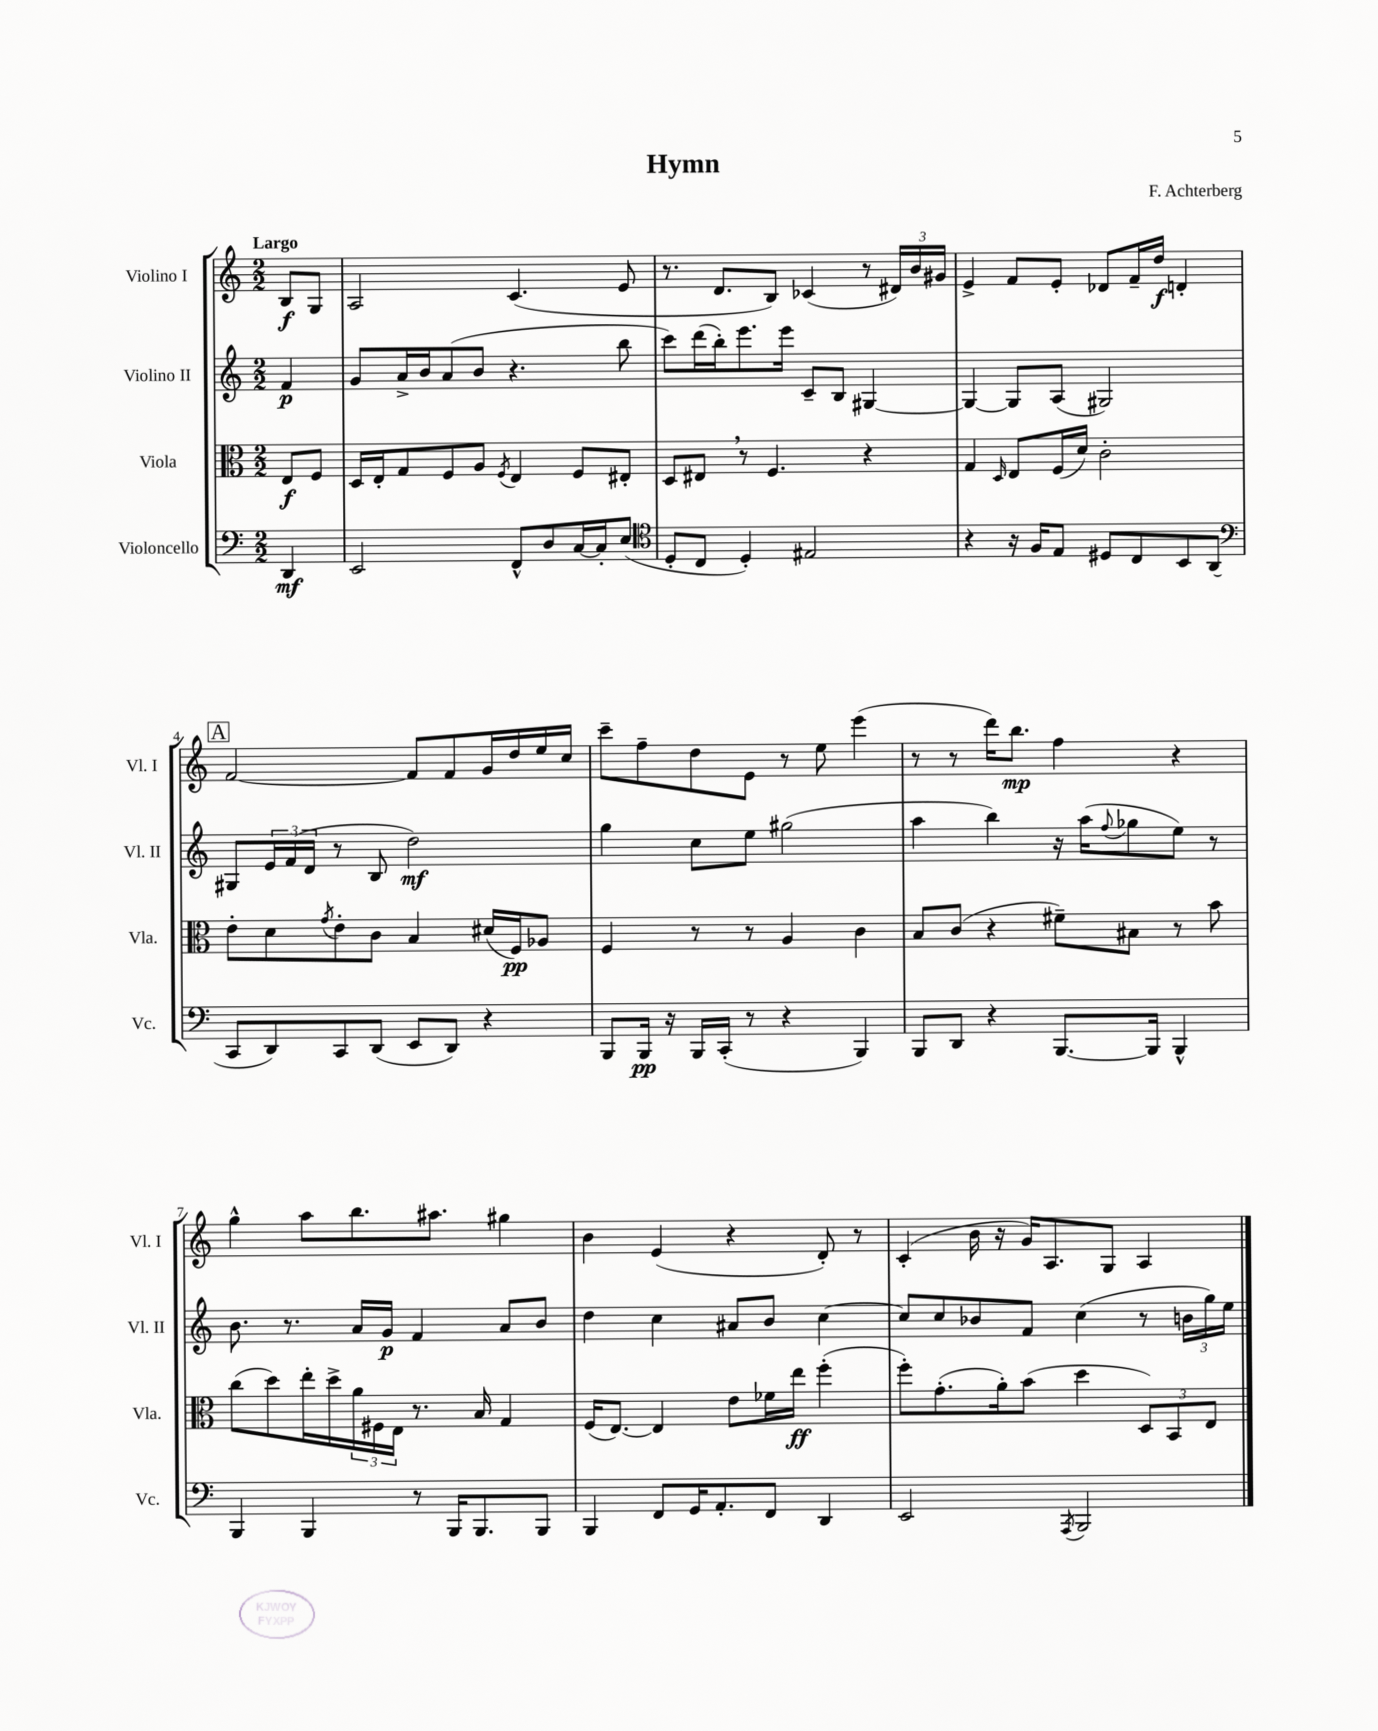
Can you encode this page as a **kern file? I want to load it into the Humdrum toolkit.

**kern	**kern	**kern	**kern
*staff4	*staff3	*staff2	*staff1
*clefF4	*clefC3	*clefG2	*clefG2
*k[]	*k[]	*k[]	*k[]
*M2/2	*M2/2	*M2/2	*M2/2
4DD	8E	4f	8B
.	8F	.	8G
=	=	=	=
2EE	16D	8g	2A
.	16E'	.	.
.	8G	16a^	.
.	.	16b	.
.	8F	(8a	.
.	8A	8b	.
.	8qF	.	.
8FF^^	4E	4.r	(4.c
8D	.	.	.
[16C	8F	.	.
16C']	.	.	.
(8E	8E#'	8bb	8e
=	=	=	=
*clefC4	*	*	*
8D'	8D	8ccc)	8.r
8C	8E#	(16ddd	.
.	.	16bb')	8.d
4D')	8r	8.eee	.
.	4.F	.	8B)
.	.	16eee	.
2E#	.	8c~	(4c-
.	.	8B	.
.	4r	[4G#	8r
.	.	.	24d#)
.	.	.	24b
.	.	.	24g#
=	=	=	=
4r	4G	4G#_	4e^
.	16qqD	.	.
16r	8E	8G#]	8f
16F	.	.	.
8E	(16F	(8A	8e'
.	16d)	.	.
8D#	2c'	2G#)	8d-
8C	.	.	16f~
.	.	.	16dd
8BB	.	.	4d'
(8AA	.	.	.
=	=	=	=
*clefF4	*	*	*
8CC	8e'	8G#	[2f
8DD)	8d	24e	.
.	.	(24f	.
.	.	24d	.
.	8qg	.	.
8CC	8e'	8r	.
(8DD	8c	8B	.
8EE	4B	2dd)	8f]
8DD)	.	.	8f
4r	(16d#	.	16g
.	16F)	.	16dd
.	8A-	.	16ee
.	.	.	16cc
=	=	=	=
8BBB	4F	4gg	8ccc~
16BBB	.	.	8ff~
16r	.	.	.
16BBB	8r	8cc	8dd
(16CC'	.	.	.
8r	8r	8ee	8e
4r	4A	(2gg#	8r
.	.	.	8ee
4BBB)	4c	.	(4eee
=	=	=	=
8BBB	8B	4aa	8r
8DD	(8c	.	8r
4r	4r	4bb)	16ddd)
.	.	.	8.bb
[8.BBB	8f#~)	16r	4ff
.	.	(16aa	.
.	.	8qqff	.
.	8B#	8gg-	.
16BBB]	.	.	.
4BBB^^	8r	8ee)	4r
.	8b	8r	.
=	=	=	=
4BBB	(8cc	8.b	4gg^^
.	8dd)	.	.
.	.	8.r	.
4BBB	16ee'	.	8aa
.	16dd^	.	.
.	24a	16a	8.bb
.	24F#	.	.
.	.	16g	.
.	24E	.	.
8r	8.r	4f	.
.	.	.	8.aa#
16BBB	.	.	.
8.BBB	16B	.	.
.	4G	8a	4gg#
8BBB	.	8b	.
=	=	=	=
4BBB	(16F	4dd	4b
.	[8.E)	.	.
8FF	4E]	4cc	(4e
16GG	.	.	.
8.AA'	.	.	.
.	8e	8a#	4r
8FF	16f-	8b	.
.	16ee	.	.
4DD	(4ff'	[4cc	8d')
.	.	.	8r
=	=	=	=
2EE	8ff')	8cc]	(4c'
.	(8.g'	8cc	.
.	.	8b-	16b
.	16a')	.	16r
.	(8b	8f	16g)
.	.	.	8.A
8qAAA	.	.	.
2BBB	4dd	(4cc	.
.	.	.	8G
.	12D)	8r	4A
.	12BB	.	.
.	.	24b	.
.	12E	24gg)	.
.	.	24ee	.
==	==	==	==
*-	*-	*-	*-
